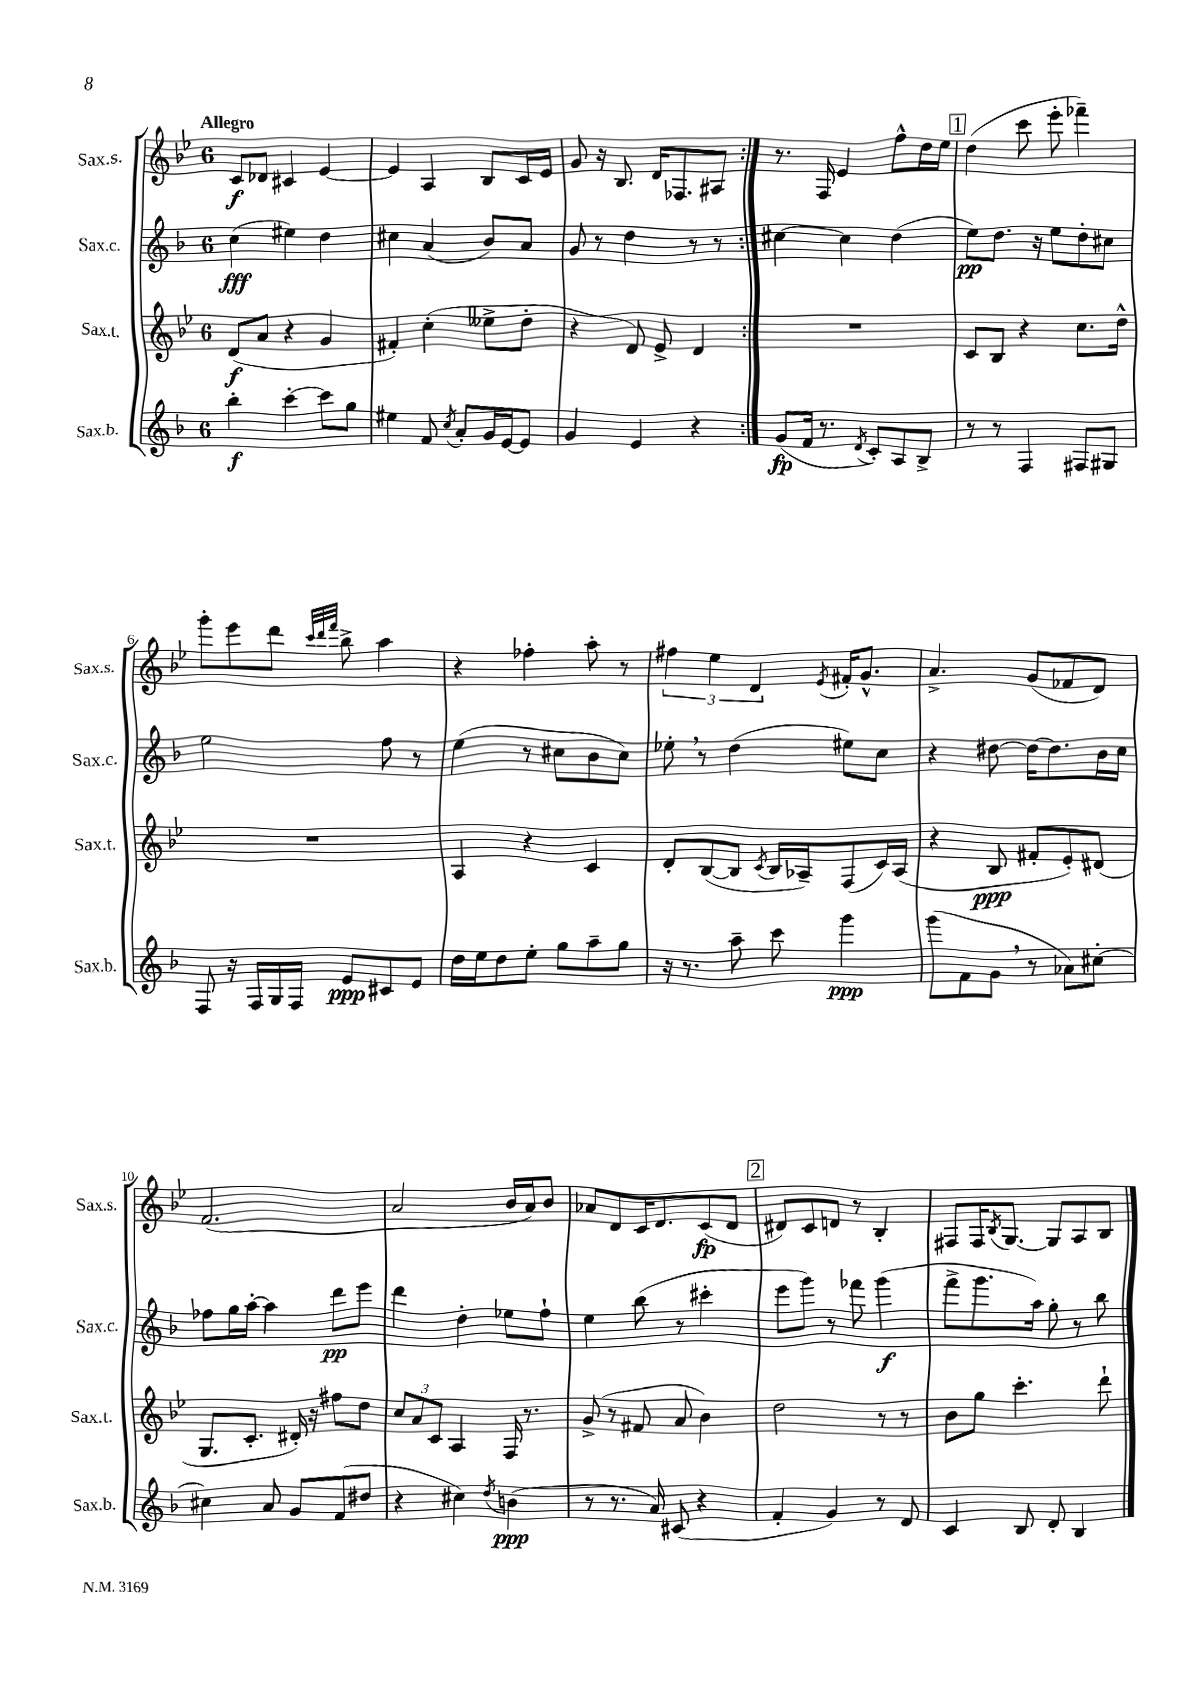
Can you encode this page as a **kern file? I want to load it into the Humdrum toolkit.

**kern	**kern	**kern	**kern
*staff4	*staff3	*staff2	*staff1
*clefG2	*clefG2	*clefG2	*clefG2
*k[b-]	*k[b-e-]	*k[b-]	*k[b-e-]
*M6/8	*M6/8	*M6/8	*M6/8
4bb-'\	(8d/L	(4cc\	8c/L
.	8a/J	.	8d-/J
[4ccc'\	4r	4ee#\)	4c#/
8ccc\]L	4g/	4dd\	[4e-/
8gg\J	.	.	.
=	=	=	=
4ee#\	4f#'/)	4cc#\	4e-/]
8f/	(4cc'\	(4a/	4A/
8qcc/	.	.	.
8a'/L	.	.	.
16g/L	8ee--^\L	8b-/L)	8B-/L
[16e/J	.	.	.
8e/]J	8dd'\J	8a/J	16c/L
.	.	.	16e-/JJ
=	=	=	=
4g/	4r	8g/	8g/
.	.	8r	16r
.	.	.	8.B-/
4e/	8d/)	4dd\	.
.	8e-^/	.	16d/LK
.	.	.	8.F-/
4r	4d/	8r	.
.	.	8r	8A#/J
=:|!	=:|!	=:|!	=:|!
(8g/L	2.r	[4cc#\	8.r
16f/Jk	.	.	.
8.r	.	.	16F/
.	.	4cc#\]	4e-/
8qd/	.	.	.
8c'/L)	.	.	.
8A/	.	(4dd\	8ff^^\L
8B-^/J	.	.	16dd\L
.	.	.	16ee-\JJ
=	=	=	=
8r	8c/L	8ee\L)	(4dd\
8r	8B-/J	8.dd\J	.
4F/	4r	.	8ccc\
.	.	16r	.
.	.	8ee\L	8eee-'\
8F#/L	8.cc\L	8dd'\	4fff-~\)
8G#/J	.	8cc#\J	.
.	16dd^^\Jk	.	.
=	=	=	=
8F/	2.r	2ee\	8ggg'\L
16r	.	.	8eee-\
16F/LL	.	.	.
16G/	.	.	8ddd\J
16F/JJ	.	.	.
.	.	.	32qqccc/LLL
.	.	.	32qqddd/
.	.	.	32qqfff/JJJ
8e/L	.	.	8bb-^\
8c#/	.	8ff\	4aa\
8e/J	.	8r	.
=	=	=	=
16dd\LL	4A/	(4ee\	4r
16ee\J	.	.	.
8dd\	.	.	.
8ee'\J	4r	8r	4ff-'\
8gg\L	.	8cc#\L	.
8aa~\	4c/	8b-\	8aa'\
8gg\J	.	8cc#\J)	8r
=	=	=	=
16r	8d'/L	8ee-'\	6ff#\
8.r	.	.	.
.	([8B-/	8r	.
.	.	.	6ee-\
8aa~\	8B-/]J	(4dd\	.
.	.	.	6d/
.	8qc/	.	.
8ccc\	16B-/LL	.	.
.	16A-~/J)	.	.
.	.	.	8qe-/
4ggg\	(8F/	8ee#\L)	16f#'/LK
.	.	.	8.g^^/J
.	16c/L)	8cc\J	.
.	(16A-/JJ	.	.
=	=	=	=
(8ggg\L	4r	4r	4.a^/
8f\	.	.	.
8g\J	8B-/	[8dd#\	.
8r	8f#'/L	16dd#\_LK	(8g/L
.	.	8.dd#\]	.
8a-\L)	8e-'/)	.	8f-/
[8cc#'\J	(8d#/J	16b-\L	8d/J)
.	.	16cc\JJ	.
=	=	=	=
4cc#\]	8.G/L	8ff-\L	(2.f/
.	.	16gg\L	.
.	8.c'/J	[16aa'\JJ	.
8a/	.	4aa\]	.
8g/L	16d#'/)	.	.
.	16r	.	.
(8f/	8ff#\L	8ddd\L	.
8dd#/J	8dd\J	8eee\J	.
=	=	=	=
4r	12cc/L	4ddd\	2a/
.	12a/	.	.
.	12c/J	.	.
4cc#\)	4A/	4dd'\	.
8qdd/	.	.	.
(4b\	16F/	8ee-\L	16b-/LL
.	8.r	.	16a/J)
.	.	8ff`\J	8b-/J
=	=	=	=
8r	(8g^/	4ee\	8a-/L
8.r	8r	.	8d/
.	8f#/	(8bb-\	16c/K
16a/)	.	.	8.d/
(8c#/	8a/	8r	.
4r	4b-\)	4ccc#'\	(8c/
.	.	.	8d/J
=	=	=	=
4f'/	2dd\	8eee\L	8d#/L)
.	.	8ggg\J)	8c/
4g/)	.	8r	8d/J
.	.	8fff-\	8r
8r	8r	(4ggg\	4B-'/
8d/	8r	.	.
=	=	=	=
4c/	8b-\L	8fff^\L	8F#/L
.	8gg\J	8.ggg\	16F#/K
.	.	.	8qB-/
.	.	.	[8.G/J
8B-/	4.ccc'\	.	.
.	.	16aa\Jk)	.
8d'/	.	8gg'\	8G/]L
4B-/	.	8r	8A/
.	8ddd`\	8bb-\	8B-/J
==	==	==	==
*-	*-	*-	*-
